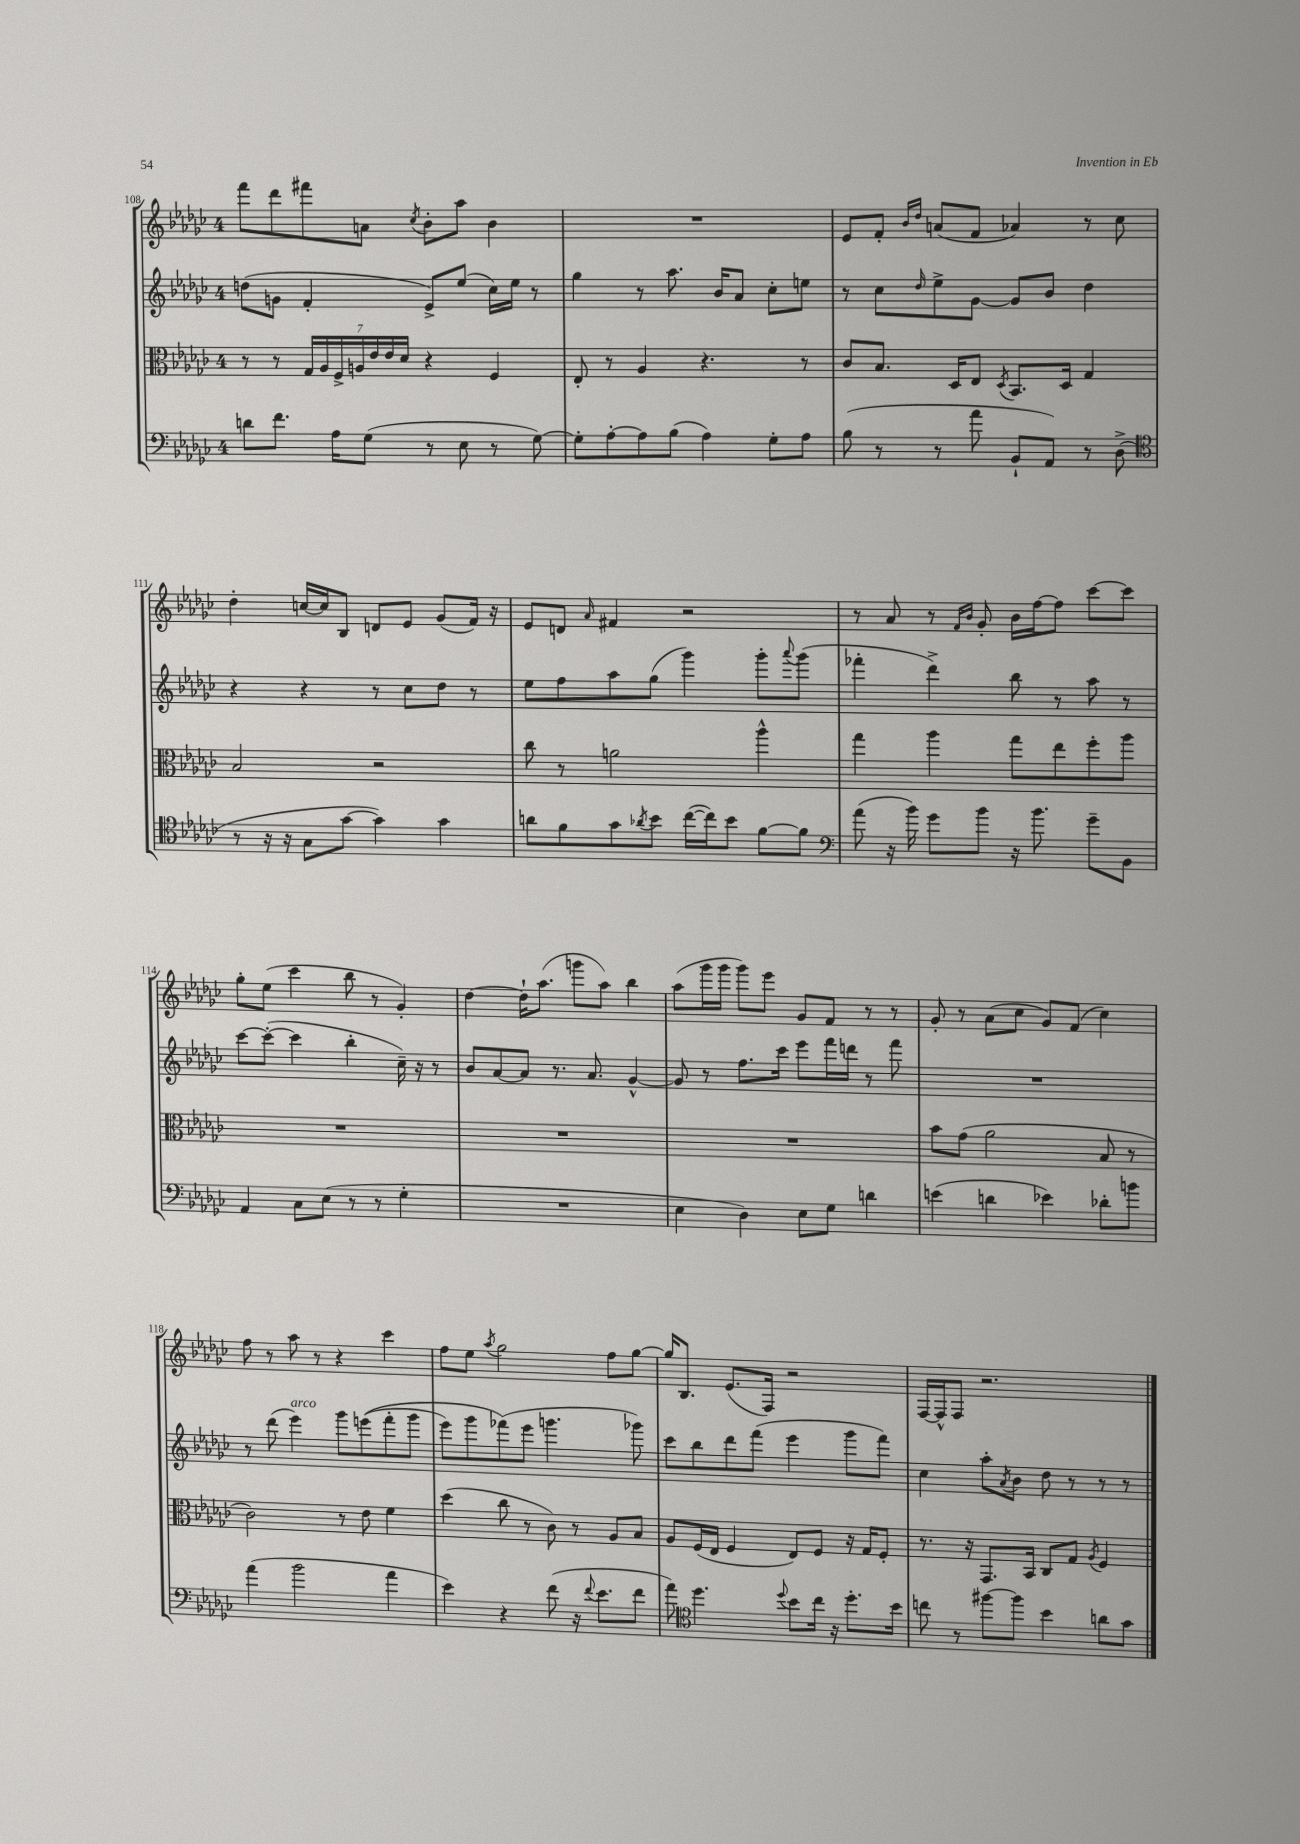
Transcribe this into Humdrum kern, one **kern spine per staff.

**kern	**kern	**kern	**kern
*part4	*part3	*part2	*part1
*staff4	*staff3	*staff2	*staff1
*clefF4	*clefC3	*clefG2	*clefG2
*k[b-e-a-d-g-c-]	*k[b-e-a-d-g-c-]	*k[b-e-a-d-g-c-]	*k[b-e-a-d-g-c-]
*M4/4	*M4/4	*M4/4	*M4/4
=108	=108	=108	=108
8dn\L	8r	(8ddn\L	8fff\L
8.f\J	8r	8gn\J	8ddd-\
.	28G-/LL	4f'/	8fff#X\
.	28A-/	.	.
16A-\KL	.	.	.
.	28F^/	.	.
.	28An/	.	.
(8G-\J	.	.	8an\J
.	28e-/	.	.
.	28e-/	.	.
.	28d-/JJ	.	.
.	.	.	8qcc-/
8r	4r	8e-^/L)	8b-'\L
8E-\	.	(8ee-/J	8aa-\J
8r	4F/	16cc-\LL)	4b-\
.	.	16ee-\JJ	.
[8G-\)	.	8r	.
=109	=109	=109	=109
8G-'\L]	8E-'/	4gg-\	1r
[8A-'\	8r	.	.
8A-\]	4A-/	8r	.
(8B-\J	.	8.aa-\	.
4A-\)	4.r	.	.
.	.	16b-/KL	.
.	.	8a-/J	.
8G-'\L	.	8cc-'\L	.
8A-\J	8r	8een\J	.
=110	=110	=110	=110
(8B-\	8c-/L	8r	8e-/L
8r	8.B-/J	8cc-\L	8f'/J
.	.	.	16qqb-/LL
.	.	16qqdd-/	16qqdd-/JJ
8r	.	8ee-^\	(8an/L
.	16D-/KL	.	.
8a-\	8E-/J	[8g-\J	8f/J
.	8qD-/	.	.
8BB-`/L	8.BB-/L	8g-/L]	4a-X/)
8AA-/J)	.	8b-/J	.
.	16D-/Jk	.	.
8r	4G-/	4dd-\	8r
(8D-^\	.	.	8cc-\
!!LO:LB:g=z
=111	=111	=111	=111
*clefC4	*	*	*
8r	2B-/	4r	4dd-'\
16r	.	.	.
16r	.	.	.
8G-\L	.	4r	[16ccn/LL
.	.	.	16cc/J]
[8g-\J	.	.	8B-/J
4g-\])	2r	8r	8dn/L
.	.	8cc-\L	8e-/J
4g-\	.	8dd-\J	(8g-/L
.	.	8r	16f/Jk)
.	.	.	16r
=112	=112	=112	=112
8an\L	8cc-\	8ee-\L	8e-/L
8f\	8r	8ff\	8dn/J
.	.	.	16qqa-/
8g-\	2an\	8aa-\	4f#X/
8qa-X/	.	.	.
8b-\J	.	(8gg-\J	.
([16cc-\LL	.	4ggg-\)	2r
16cc-\J])	.	.	.
8b-\J	.	.	.
[8f\L	4aa-^^\	8ggg-'\L	.
.	.	8qqaaa-/	.
8f\J]	.	(8ggg-\J	.
=113	=113	=113	=113
*clefF4	*	*	*
(8a-\	4gg-\	4fff-X'\	8r
16r	.	.	8a-/
16b-\)	.	.	.
8g-\L	4aa-\	4ddd-^\)	8r
.	.	.	16qqf/LL
.	.	.	16qqb-/JJ
8b-\J	.	.	8g-'/
16r	8gg-\L	8bb-\	16b-\LL
8.b-\	.	.	[16ff\J
.	8ee-\	8r	8ff\J]
8g-~\L	8ff'\	8aa-\	[8ccc-\L
8BB-\J	8aa-\J	8r	8ccc-\J]
!!LO:LB:g=z
=114	=114	=114	=114
4AA-/	1r	[8ccc-\L	8gg-'\L
.	.	(8ccc-'\J_	(8ee-\J
8C-\L	.	4ccc-\]	4ccc-\
(8E-\J	.	.	.
8r	.	4bb-'\	8bb-\
8r	.	.	8r
4G-'\	.	16cc-~\)	4g-'/)
.	.	16r	.
.	.	8r	.
=115	=115	=115	=115
1r	1r	8b-/L	[4dd-\
.	.	[8a-/	.
.	.	8a-/J]	16dd-`\KL]
.	.	.	(8.aa-\J
.	.	8.r	.
.	.	.	8gggn\L
.	.	8.a-/	.
.	.	.	8aa-\J)
.	.	[4g-^^/	4bb-\
=116	=116	=116	=116
4E-\	1r	8g-/]	(8aa-\L
.	.	8r	16ggg-\L
.	.	.	16ggg-\JJ
4D-\)	.	8.ff\L	8ggg-\L)
.	.	.	8eee-\J
.	.	16ccc-\Jk	.
8E-\L	.	8eee-\L	8g-/L
8G-\J	.	16fff\L	8f/J
.	.	16dddn\JJ	.
4dn\	.	8r	8r
.	.	8fff\	8r
=117	=117	=117	=117
(4en\	8b-\L	1r	8g-'/
.	(8g-\J	.	8r
4dn\	2a-\	.	(8a-\L
.	.	.	8cc-\J
4e-X\)	.	.	8g-/L)
.	.	.	(8f/J
8d-X'\L	8B-/	.	4cc-\)
8bn\J	8r	.	.
!!LO:LB:g=z
=118	=118	=118	=118
(4a-\	2c-\)	8r	8ff\
.	.	(8ddd-\	8r
!	!	!LO:TX:a:i:t=arco	!
2b-\	.	4eee-\)	8aa-\
.	.	.	8r
.	8r	8ggg-\L	4r
.	8e-\	((8eeen\	.
4a-\	4f\	8fff'\	4ccc-\
.	.	8ggg-\J	.
=119	=119	=119	=119
4e-\)	(4dd-\	8eee-\L)	8ff\L
.	.	8ggg-\	8ee-\J
.	.	.	8qaa-/
4r	8cc-\	(8fff-X\)	2gg-\
.	8r	8eee-\J	.
(8f\	8c-\)	4.gggn\	.
16r	8r	.	.
8qqf/	.	.	.
8.e-\L	.	.	.
.	8A-/L	.	8ff\L
8f\J	8B-/J	8ggg-X\)	[8gg-\J
=120	=120	=120	=120
8a-\)	8A-/L	8ccc-\L	16gg-/KL]
.	.	.	8.B-/J
*clefC4	*	*	*
4.dd-\	(16F/L	8bb-\	.
.	16E-/JJ	.	.
.	4F/	8ddd-\	(8.e-/L
.	.	(8fff\J	.
.	.	.	16F/Jk)
8qqdd-/	.	.	.
8b-\L	8E-/L)	4eee-\	2r
16cc-\Jk	8F/J	.	.
16r	.	.	.
8.dd-'\L	16r	8ggg-\L	.
.	16G-/KL	.	.
.	8F'/J	8fff\J)	.
16b-\Jk	.	.	.
=121	=121	=121	=121
8ccn\	8.r	4cc-\	[16F/LL
.	.	.	16F^^/J]
8r	.	.	8F/J
.	16r	.	.
[8ff#X\L	8.GG-/L	8aa-'\L	2.r
.	.	8qa-/	.
8ff#\J]	.	8b-\J	.
.	16BB-/Jk	.	.
4b-\	8C-/L	8dd-\	.
.	8G-/J	8r	.
.	8qA-/	.	.
8an\L	4F/	8r	.
8g-\J	.	8r	.
==	==	==	==
*-	*-	*-	*-
